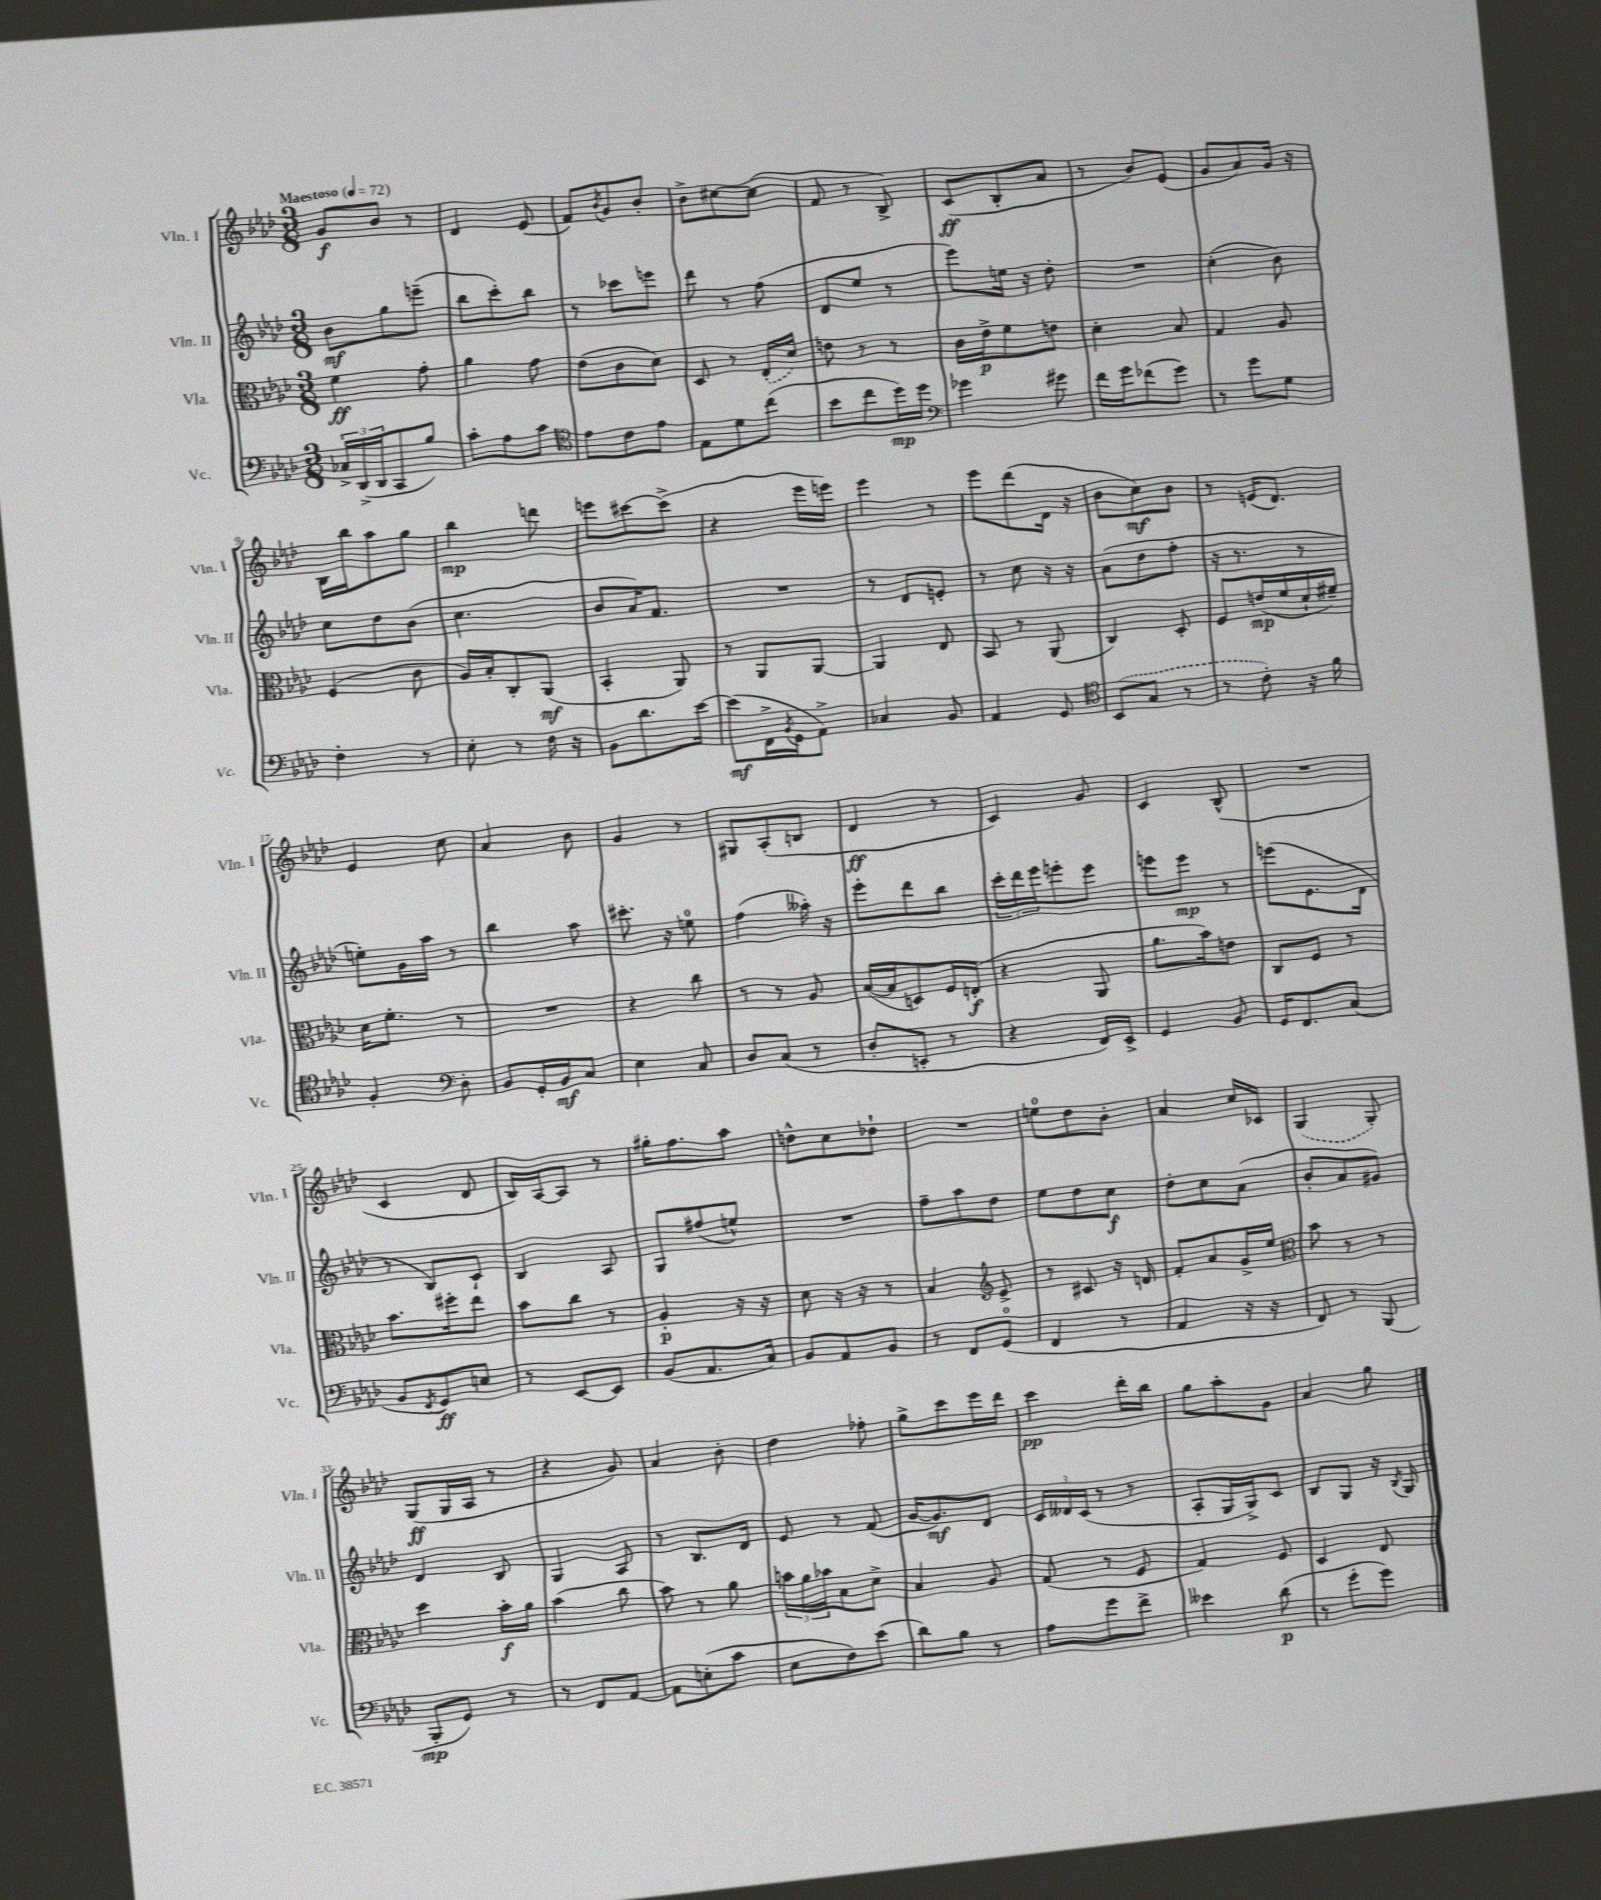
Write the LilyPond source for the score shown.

<<
\new StaffGroup <<
\new Staff = "s0" \with { instrumentName = "Vln. I" shortInstrumentName = "Vln. I" } {
    \clef treble \key aes \major \numericTimeSignature \time 3/8 \tempo "Maestoso" 4 = 72
    g'8\f bes'8 r8 |
    des'4 ees'8( |
    f'8) \acciaccatura { bes'8 } g'8 bes'8-. |
    bes'8-> cis''8~ cis''8( |
    f'8 r8 bes8->) |
    c'8\ff( bes8-. aes'8 |
    r8 bes'8) ees'8( |
    g'8 aes'8) g'16 r16 |
    bes16 bes''16 aes''8 g''8 |
    bes''4\mp d'''8 |
    e'''8 cis'''8~ cis'''8->( |
    r4 ees'''16 e'''16) |
    ees'''4 r8 |
    ees'''8 des'''8( des'16 r16 |
    bes'8 c''8\mf) bes'8 |
    r8 e'16( des'8.) |
    ees'4 c''8 |
    aes'4 bes'8 |
    g'4 r8 |
    gis8 aes8-.( b8 |
    des'4\ff r8 |
    c'4) g'8 |
    c'4 bes8-^( |
    R4. |
    c'4 des'8 |
    bes16) aes16~ aes8 r8 |
    gis''16-. f''8. aes''8 |
    d''8-^ c''8 des''8-! |
    R4. |
    e''8-0 des''8 bes'8-. |
    aes'4 c''16 ces'16 |
    \once \slurDashed g4( g8-.) |
    g8\ff( g16 aes16 r8 |
    r4 g'8) |
    aes'4 bes'8-. |
    des''4 fes''8-. |
    g''8-> c'''8 ees'''16 des'''16 |
    c'''4\pp des'''16-. bes''16 |
    g''8 aes''8-. g'8 |
    aes'4 g''8 \bar "|." |
}
\new Staff = "s1" \with { instrumentName = "Vln. II" shortInstrumentName = "Vln. II" } {
    \clef treble \key aes \major \numericTimeSignature \time 3/8
    bes'8\mf g''8 e'''8--( |
    bes''8 c'''8-.) bes''8 |
    r8 ces'''8 e'''8 |
    des'''8 r8 f''8( |
    des'8 ees''8 r8 |
    ees'''8) e''16 r16 des''8-. |
    R4. |
    c''4-.( bes'8) |
    c''8 des''8 bes'8( |
    c''4. |
    bes'8 aes'16) f'8. |
    R4. |
    r8 des'8 e'8-. |
    r8 c''8 r16 r16 |
    aes'8( des''8 f''8-. |
    r16 r8. r8 |
    e''8-.) g'16 aes''16 r8 |
    bes''4 aes''8 |
    cis'''8.-. r16 e''8-0 |
    f''4( aeses''16-.) r16 |
    ees'''8-. des'''8 bes''8 |
    \tuplet 3/2 { c'''16-. des'''16 ees'''16 } e'''8-. e'''8 |
    e'''8 e'''8\mp r8 |
    e'''8( ees'8. des'16 |
    r8 bes8) c'8-! |
    bes4 aes8 |
    g8 fis''8( e''8-^) |
    R4. |
    f''8-- aes''8 des''8 |
    ees''8 des''8 c''8\f |
    des''8-. c''8 aes'8( |
    bes'8-. aes'8 gis'8) |
    des'4 bes8 |
    g4 aes8 |
    r8 bes8. des'16 |
    ees'8 r8 f'8( |
    g'16~ g'8.\mf) des'8 |
    \tuplet 3/2 { c'16 deses'16 c'16( } r8 r8 |
    aes8-. g16 g16->) c'8 |
    bes8 g8 r16 \acciaccatura { bes8 } g16 \bar "|." |
}
\new Staff = "s2" \with { instrumentName = "Vla." shortInstrumentName = "Vla." } {
    \clef alto \key aes \major \numericTimeSignature \time 3/8
    f'4\ff g'8-. |
    aes'4 g'8 |
    ees'8( c'8 des'8) |
    des8 r8 \once \slurDashed ees16-.( des'16) |
    e'8 r8 r8 |
    c'16 ees'16->\p f'8 e'8 |
    des'4-. bes8 |
    g4 aes8 |
    f4( c'8 |
    aes16) bes16-. c8-. aes,8\mf( |
    bes,4-. aes,8) |
    r8 aes,8 aes,8~ |
    aes,4 ees8 |
    bes,8 r8 aes,8( |
    c4) des8-. |
    f8 e'16\mp( f'16 des'16-! fis'16--) |
    des'16 f'8.-. r8 |
    R4. |
    r4 c''8 |
    r8 r8 aes8 |
    bes16~( bes16 d8) f16 e16-.\f( |
    r4 aes,8 |
    aes'8. bes'16) e'8 |
    c8 f8 r8 |
    bes'8. fis''16-. ees''8 |
    bes'8 c''8 r8 |
    aes4-.\p r16 r16 |
    des'8 r16 r16 r8 |
    bes4 \clef treble ees'8-> |
    r8 cis'8 r16 d'16 |
    f'8-. aes'8 g'16-> ees''16 |
    \clef alto bes'8 r8 r8 |
    des''4 bes'16-.\f aes'16 |
    bes'4( c''8 |
    bes'8) r8 aes'8 |
    \tuplet 3/2 { b'16 aes'16 bes'16 } bes8 des'8-> |
    bes4 aes8 |
    g8( r8 f8 |
    g4) f8 |
    des4 ees8 \bar "|." |
}
\new Staff = "s3" \with { instrumentName = "Vc." shortInstrumentName = "Vc." } {
    \clef bass \key aes \major \numericTimeSignature \time 3/8
    \tuplet 3/2 { ces16-> des,16->( des,16 } c,8 bes8) |
    c'8-. aes8 c'8 |
    \clef tenor ees'8 c'8 ees'8 |
    ees8 des'8 c''8( |
    bes'8 c''8 des''16\mp) des''16 |
    \clef bass ges'4 gis'8 |
    f'16 g'16 fes'8( g'8) |
    r8 g'8 g8 |
    f4-. r8 |
    ees8-. r8 f16 r16 |
    bes,8 des'8. ees'16~ |
    ees'8\mf( f,16-> \acciaccatura { bes,8 } g,16 aes,8->) |
    ces4 bes,8 |
    aes,4 g,8 |
    \clef tenor \once \slurDashed bes,8( g8 r8 |
    r8 c'8-.) r16 f'16 |
    f4-. \clef bass des8-. |
    bes,8 g,16-. bes,16\mf c8 |
    ees4 c8 |
    des8 c8( r8 |
    des8-. e,8-. r8 |
    r4 f,16) ees,16-> |
    g,4 bes,8 |
    g,16 f,8. c8( |
    bes,8 \acciaccatura { f,8 } g,8\ff) e8 |
    r8 ees,8~ ees,8 |
    bes,8( aes,8. c16) |
    bes,8 aes,8 bes,8 |
    r8 f,8 g,8-0( |
    f,4 r8 |
    aes,4 r16 r16 |
    f,8) r8 bes,,8( |
    bes,,8-.\mp g,8) r8 |
    r8 f,8 aes,8~ |
    aes,8 e8-.( c'8 |
    ees8 f8) ees'8( |
    des'8) bes8 r8 |
    aes8 g'8 f'8-> |
    eeses'4 des'8\p( |
    r8 g'8-. g'8) \bar "|." |
}
>>
>>
